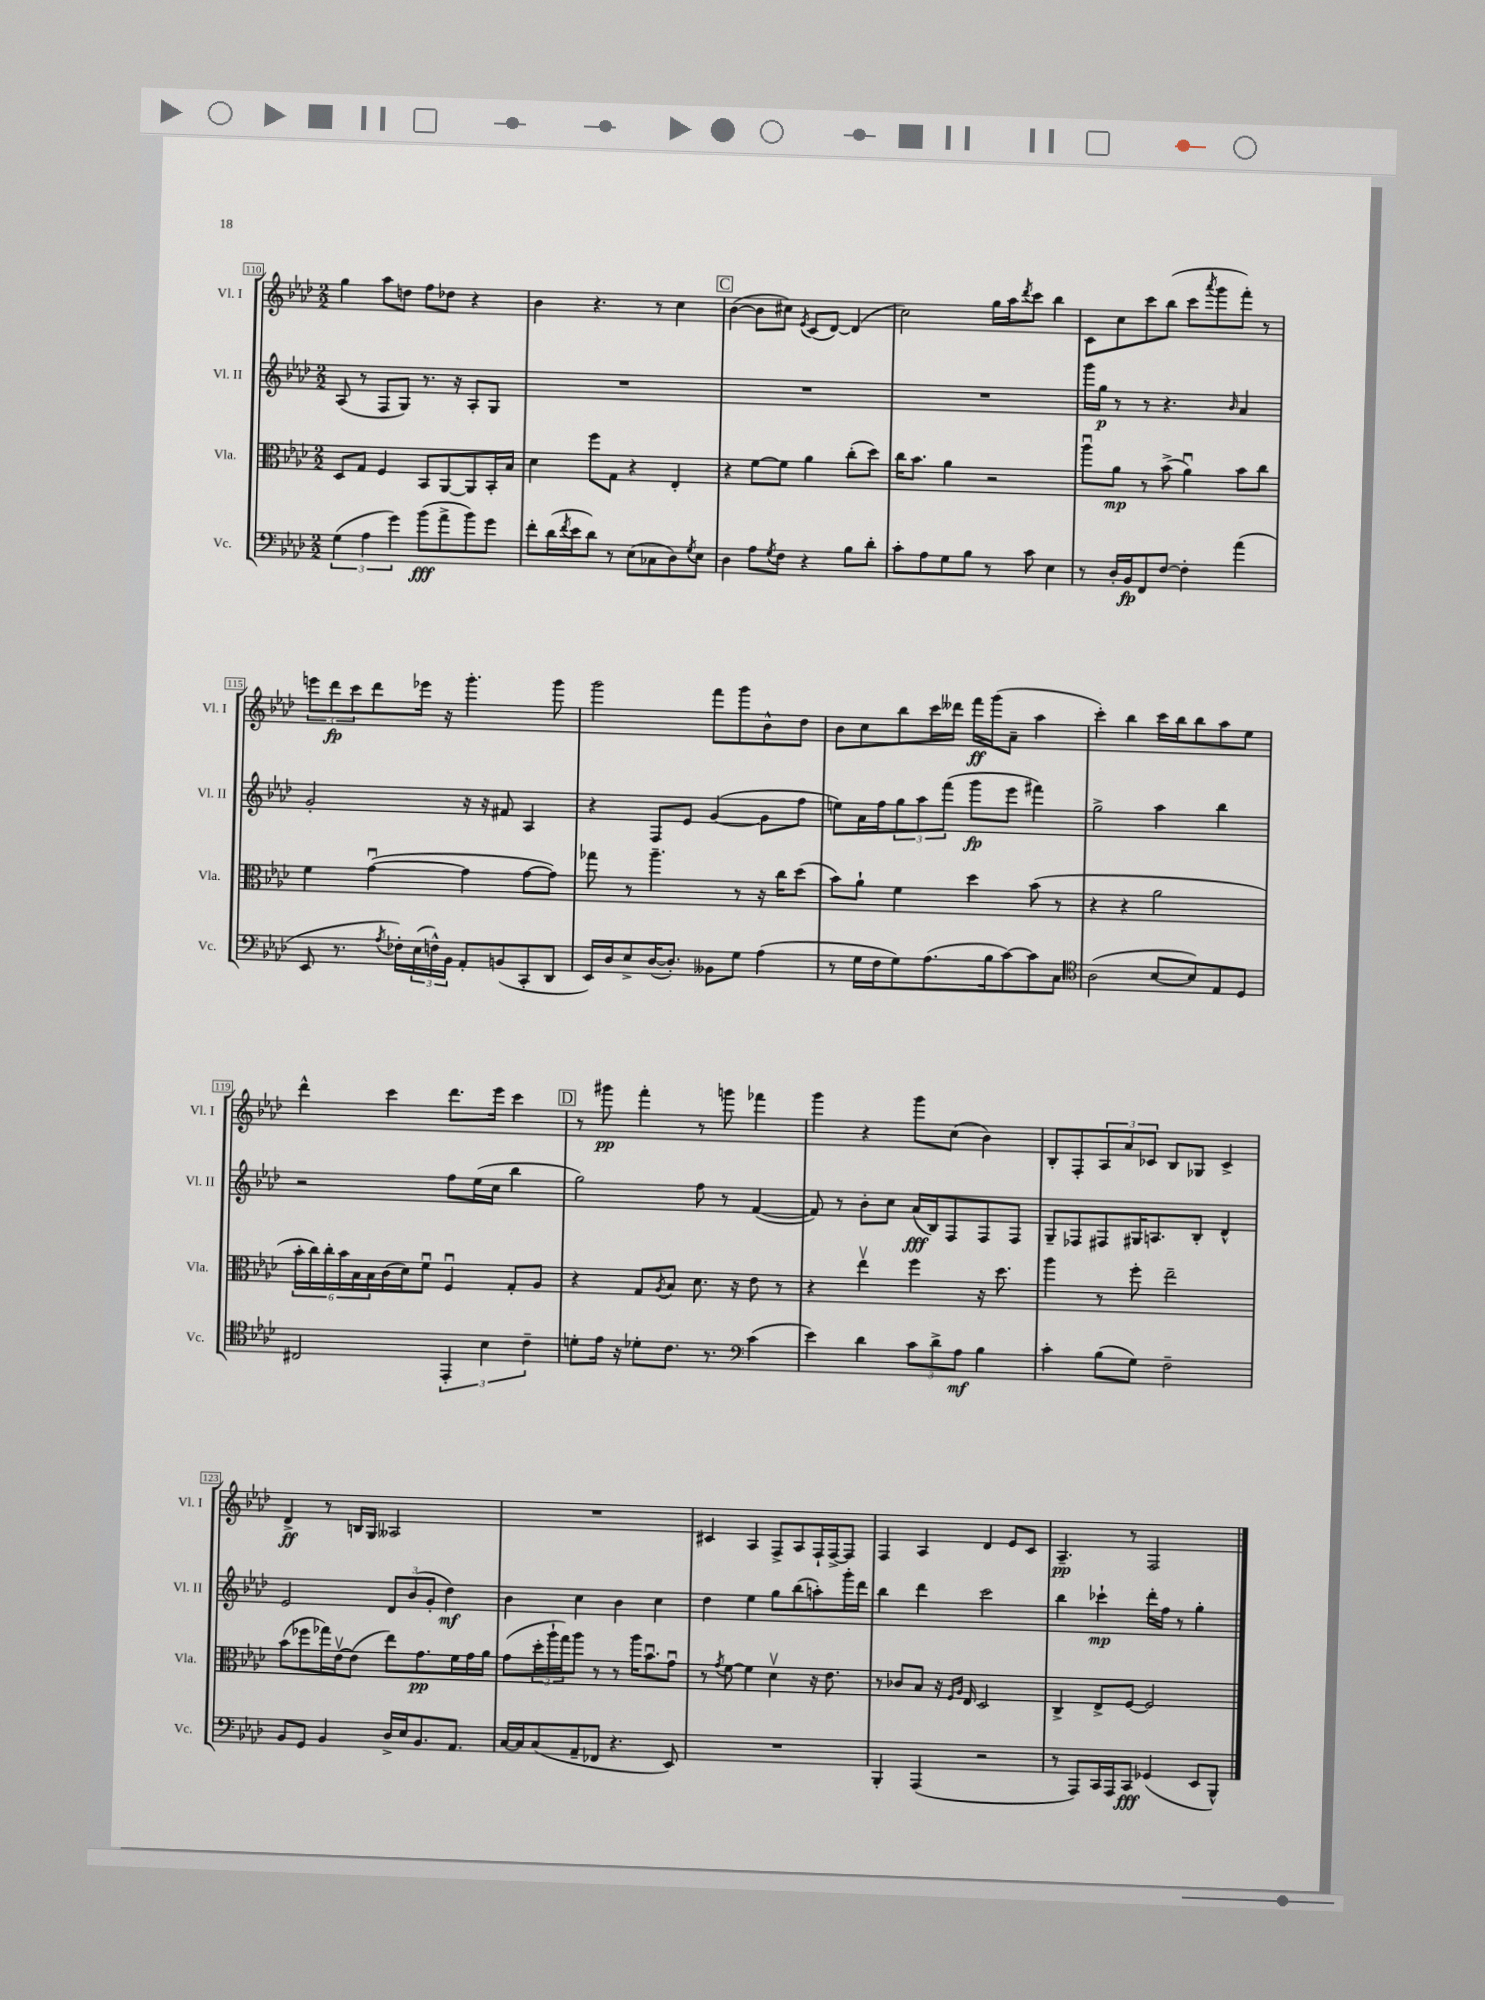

**kern	**kern	**kern	**kern
*staff4	*staff3	*staff2	*staff1
*clefF4	*clefC3	*clefG2	*clefG2
*k[b-e-a-d-]	*k[b-e-a-d-]	*k[b-e-a-d-]	*k[b-e-a-d-]
*M2/2	*M2/2	*M2/2	*M2/2
(6G	8D-	(8A-	4gg
.	8G	8r	.
6A-	.	.	.
.	4F	8F	8aa-
6g)	.	.	.
.	.	8G)	8dd
(8b-	8BB-	8.r	8ff
8a-^	[8AA-	.	8dd-
.	.	16r	.
8b-)	8AA-]	8A-'	4r
8g	16BB-'	8G	.
.	16B-	.	.
=	=	=	=
8f'	4d-	1r	4b-
(16d-	.	.	.
8qf	.	.	.
16e-	.	.	.
8d-)	8ff	.	4.r
8r	8G	.	.
(8E-	4r	.	.
8C-	.	.	8r
8D-)	4E-'	.	4cc
8qG	.	.	.
8E-	.	.	.
=	=	=	=
4D-	4r	1r	([4b-
8A-	[8f	.	8b-]
8qG	.	.	.
8F	8f]	.	8cc#)
.	.	.	8qe-
4r	4a-	.	(8c
.	.	.	[8d-)
8B-	(8cc'	.	(4d-]
8d-'	8dd-)	.	.
=	=	=	=
8c'	16cc	1r	2cc)
.	8.b-	.	.
8A-	.	.	.
8G	4a-	.	.
8B-	.	.	.
8r	2r	.	16gg
.	.	.	16aa-
.	.	.	8qddd-
8c	.	.	8ccc
4E-	.	.	4bb-
=	=	=	=
8r	8aa-u	16ggg	8c
.	.	16gg	.
16D-'	8a-	8r	8cc
16BB-	.	.	.
8FF	8r	8r	8ccc
[8F	(8b-^	4.r	(8bb-
4F']	4a-u)	.	8ccc
.	.	.	8qaaa-
.	.	.	8ggg
.	.	16qqb-	.
(4a-	8b-	4a-	8fff')
.	8cc	.	8r
=	=	=	=
8EE-	4f	2g'	12eee
.	.	.	12ddd-
8.r	.	.	.
.	.	.	12ccc
.	([4gu	.	8ddd-
8qA-	.	.	.
16F-')	.	.	.
(24E-	.	.	16eee-
24F^^)	.	.	.
.	.	.	16r
24BB-	.	.	.
8AA-'	4g]	16r	4.ggg'
.	.	16r	.
(8BB	.	8f#	.
8CC'	[8g	4A-	.
8DD-	8g])	.	8ggg
=	=	=	=
16EE-)	8gg-	4r	2ggg
16D-	.	.	.
8E-^	8r	.	.
([16D-	4.aa-~	8F	.
8.D-'])	.	.	.
.	.	8e-	.
8BB--	.	([4g	8fff
8G	8r	.	8ggg
(4A-	16r	8g]	8b-^^
.	16cc	.	.
.	(8dd-	8ff	8dd-
=	=	=	=
8r	8b-)	8ee)	8b-
16G	8a-`	16a-	8cc
16F	.	16ff	.
8G)	4f	12gg	8bb-
.	.	12aa-	.
(8.A-	.	.	16ccc
.	.	(12fff	.
.	.	.	16ddd--
.	4dd-	8ggg	16fff
16B-	.	.	(16ggg
[8c)	.	8eee-	8a-~
8c]	(8b-	4fff#)	4aa-
8C	8r	.	.
=	=	=	=
*clefC4	*	*	*
(2A-	4r	2gg^	4ccc')
.	4r	.	4bb-
[8B-	2a-	4aa-	16ccc
.	.	.	16bb-
8B-])	.	.	8bb-
8E-	.	4bb-	8aa-
8D-	.	.	8ee-
=	=	=	=
2C#	24b-'	2r	4ddd-^^
.	24cc)	.	.
.	24cc'	.	.
.	24b-	.	.
.	24B-	.	.
.	24B-	.	.
.	(16c	.	4ccc
.	16d-)	.	.
.	8fu	.	.
6EE-'	4Fu	8ff	8.ddd-
.	.	(16ee-	.
6B-	.	.	.
.	.	16cc	16eee-
.	8G'	4bb-	4ccc
6c~	.	.	.
.	8A-	.	.
=	=	=	=
8d'	4r	2gg)	8r
16e-	.	.	8ggg#
16r	.	.	.
8d-'	8G	.	4fff'
.	8qA-	.	.
8.c	8B-	.	.
.	8.d-	8ff	8r
8.r	.	.	.
.	.	8r	8ggg
.	16r	.	.
*clefF4	*	*	*
(4c	8e-	([4f	4fff-
.	8r	.	.
=	=	=	=
4e-)	4r	8f])	4ggg
.	.	8r	.
4d-	4ee-v	8b-'	4r
.	.	8cc	.
12c	4ff	(16a-	8ggg
.	.	16B-)	.
12d-^	.	.	.
.	.	8F	(8cc
12A-	.	.	.
4B-	16r	8F	4b-)
.	8.dd-	.	.
.	.	8F	.
=	=	=	=
4c'	4aa-	8G~	8B-'
.	.	8F-	8F'
(8B-	8r	8F#	12A-
.	.	.	12a-
8G)	8ff'	16G#	.
.	.	.	12c-
.	.	8.A	.
2F~	2ee-~	.	8B-
.	.	8B-'	8G-
.	.	4d-^^	4c-^
=	=	=	=
8BB-	(8b-	2e-	4d-^
8GG	8ff-	.	.
4BB-	16gg-)	.	8r
.	[16e-v	.	.
.	(8e-]	.	16B
.	.	.	16G
16D-^	8ee-)	12d-	2A--
16E-	.	.	.
.	.	(12b-	.
8.BB-	8.g	.	.
.	.	12g'	.
.	.	4dd-)	.
8.AA-	16f	.	.
.	16g	.	.
.	16a-	.	.
=	=	=	=
[16C	(8g	4b-	1r
16C]	.	.	.
(8C	24dd-'	.	.
.	24aa-`	.	.
.	24gg)	.	.
8AA-~	8aa-	4cc	.
8FF-	8r	.	.
4.r	8r	4b-	.
.	16aa-	.	.
.	8.b-u	.	.
.	.	4cc	.
8EE-)	8gu	.	.
=	=	=	=
1r	8r	4dd-	4c#
.	8qg	.	.
.	[8f	.	.
.	4f]	4ee-	4A-
.	4d-v	8gg	8F^
.	.	(8bb-	8A-
.	16r	8aa')	16F`
.	8.e-	.	[16F^
.	.	16ggg'	8F]
.	.	16ddd-	.
=	=	=	=
4BBB-'	8r	4bb-	4F
.	8c-	.	.
(4AAA-	8B-	4ddd-	4A-
.	16r	.	.
.	16qqF	.	.
.	16qqA-	.	.
.	16E-	.	.
2r	2D-	2ccc	4d-
.	.	.	8e-
.	.	.	8c
=	=	=	=
8r	4C^	4bb-	4.A-~
8AAA-)	.	.	.
16CC	8E-^	4ccc-`	.
16AAA-	.	.	.
8CC	[8F	.	8r
(4GG-	2F]	16ddd-'	2F
.	.	16ff	.
.	.	8r	.
8EE-	.	4gg'	.
8BBB-^^)	.	.	.
==	==	==	==
*-	*-	*-	*-
